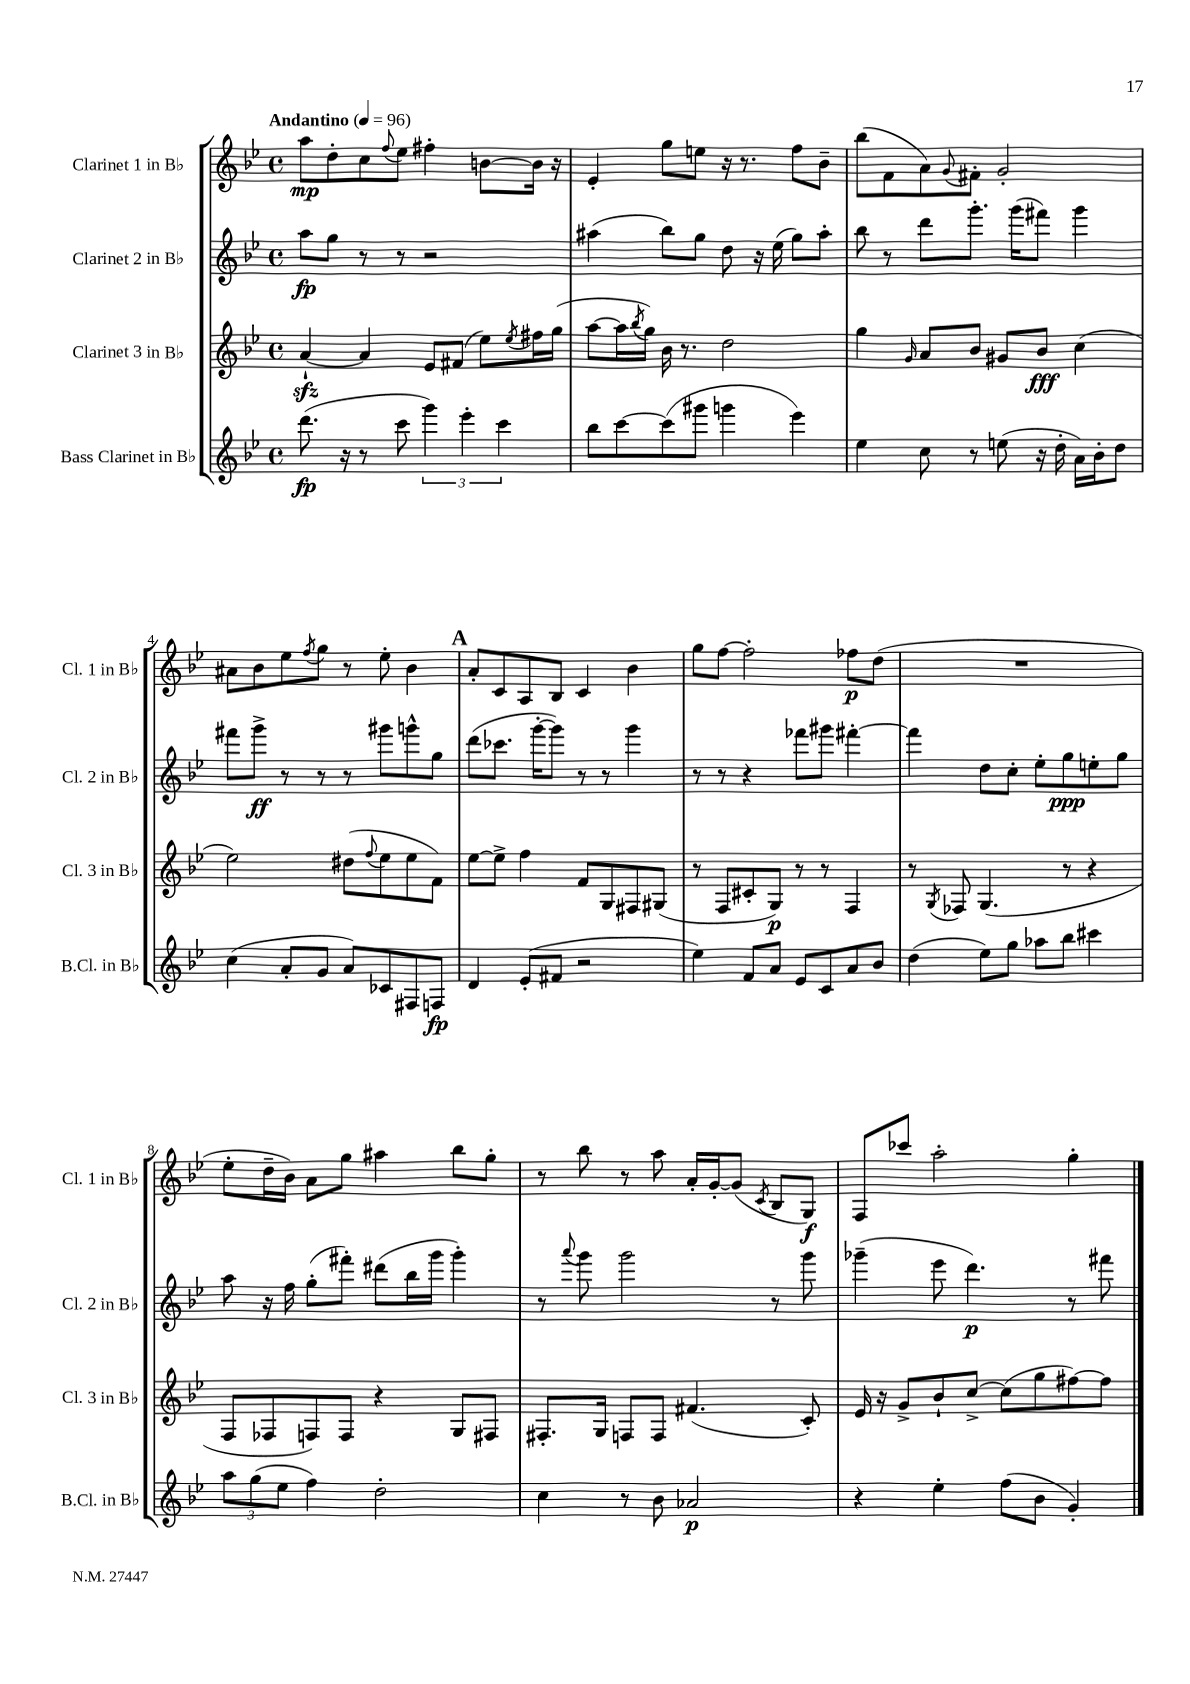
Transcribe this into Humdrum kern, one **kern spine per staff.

**kern	**kern	**kern	**kern
*staff4	*staff3	*staff2	*staff1
*clefG2	*clefG2	*clefG2	*clefG2
*k[b-e-]	*k[b-e-]	*k[b-e-]	*k[b-e-]
*M4/4	*M4/4	*M4/4	*M4/4
*met(c)	*met(c)	*met(c)	*met(c)
*MM96	*MM96	*MM96	*MM96
(8.ddd	[4a`	8aa	8aa
.	.	8gg	8dd'
16r	.	.	.
8r	4a]	8r	8cc
.	.	.	8qqff
8ccc	.	8r	8ee-
6ggg)	8e-	2r	4ff#'
.	(8f#	.	.
6eee-'	.	.	.
.	8ee-)	.	[8b
6ccc	.	.	.
.	8qee-	.	.
.	16ff#	.	16b]
.	(16gg	.	16r
=	=	=	=
8bb-	[8aa	(4aa#	4e-'
[8ccc	16aa]	.	.
.	8qbb-	.	.
.	16gg)	.	.
(8ccc]	16b-	8bb-)	8gg
.	8.r	.	.
8ggg#	.	8gg	8ee
4ggg	2dd	8dd	16r
.	.	.	8.r
.	.	16r	.
.	.	(16ee-	.
4eee-)	.	8gg)	8ff
.	.	8aa#'	8b-~
=	=	=	=
4ee-	4gg	8bb-	(8bb-
.	.	8r	8f
.	16qqg	.	.
8cc	8a	8ddd	8a)
.	.	.	8qqg
8r	8b-	8.ggg'	8f#'
(8ee	8g#	.	2g'
.	.	(16ggg	.
16r	8b-	8fff#)	.
16dd'	.	.	.
16a)	(4cc	4ggg	.
16b-'	.	.	.
8dd	.	.	.
=	=	=	=
(4cc	2ee-)	8fff#	8a#
.	.	8ggg^	8b-
8a'	.	8r	8ee-
.	.	.	8qff
8g	.	8r	8gg
8a)	(8dd#	8r	8r
.	8qqff	.	.
8c-	8ee-	8ggg#	8ee-'
8F#	8ee-	8ggg^^	4b-
8F	8f)	8gg	.
=	=	=	=
4d	[8ee-	(8ddd	8a'
.	8ee-^]	8.ccc-	8c
(8e-'	4ff	.	8A
.	.	[16ggg'	.
8f#	.	8ggg])	8B-
2r	8f	8r	4c
.	8G	8r	.
.	8F#	4ggg	4b-
.	(8G#	.	.
=	=	=	=
4ee-)	8r	8r	8gg
.	8F	8r	[8ff
8f	8c#'	4r	2ff']
8a	8G)	.	.
8e-	8r	8fff-	.
8c	8r	8ggg#	.
8a	4F	[4fff#'	8ff-
8b-	.	.	(8dd
=	=	=	=
(4dd	8r	4fff#]	1r
.	8qG	.	.
.	8F-	.	.
8ee-)	(4.G	8dd	.
8gg	.	8cc'	.
8aa-	.	8ee-'	.
8bb-	8r	8gg	.
4ccc#	4r	8ee'	.
.	.	8gg	.
=	=	=	=
12aa	8F	8aa	8ee-'
(12gg	.	.	.
.	8F-	16r	16dd~
12ee-	.	.	.
.	.	16ff	16b-)
4ff)	8F)	(8gg'	8a
.	8F	8fff#')	8gg
2dd'	4r	(8ddd#	4aa#
.	.	16bb-	.
.	.	16ggg	.
.	8G	4ggg')	8bb-
.	8F#	.	8gg'
=	=	=	=
4cc	8.F#'	8r	8r
.	.	8qqaaa	.
.	.	8ggg	8bb-
.	16G	.	.
8r	8F	2ggg	8r
8b-	8F	.	8aa
2a-	(4.f#	.	16a'
.	.	.	[16g'
.	.	.	(8g]
.	.	.	8qc
.	.	8r	8B-
.	8c')	8ggg	8G)
=	=	=	=
4r	16e-	(4ggg-~	8F
.	16r	.	.
.	8g^	.	8ccc-
4ee-'	8b-`	8eee-	2aa'
.	[8cc^	4.ddd)	.
(8ff	(8cc]	.	.
8b-	8gg	.	.
4g')	[8ff#)	8r	4gg'
.	8ff#]	8fff#	.
==	==	==	==
*-	*-	*-	*-
